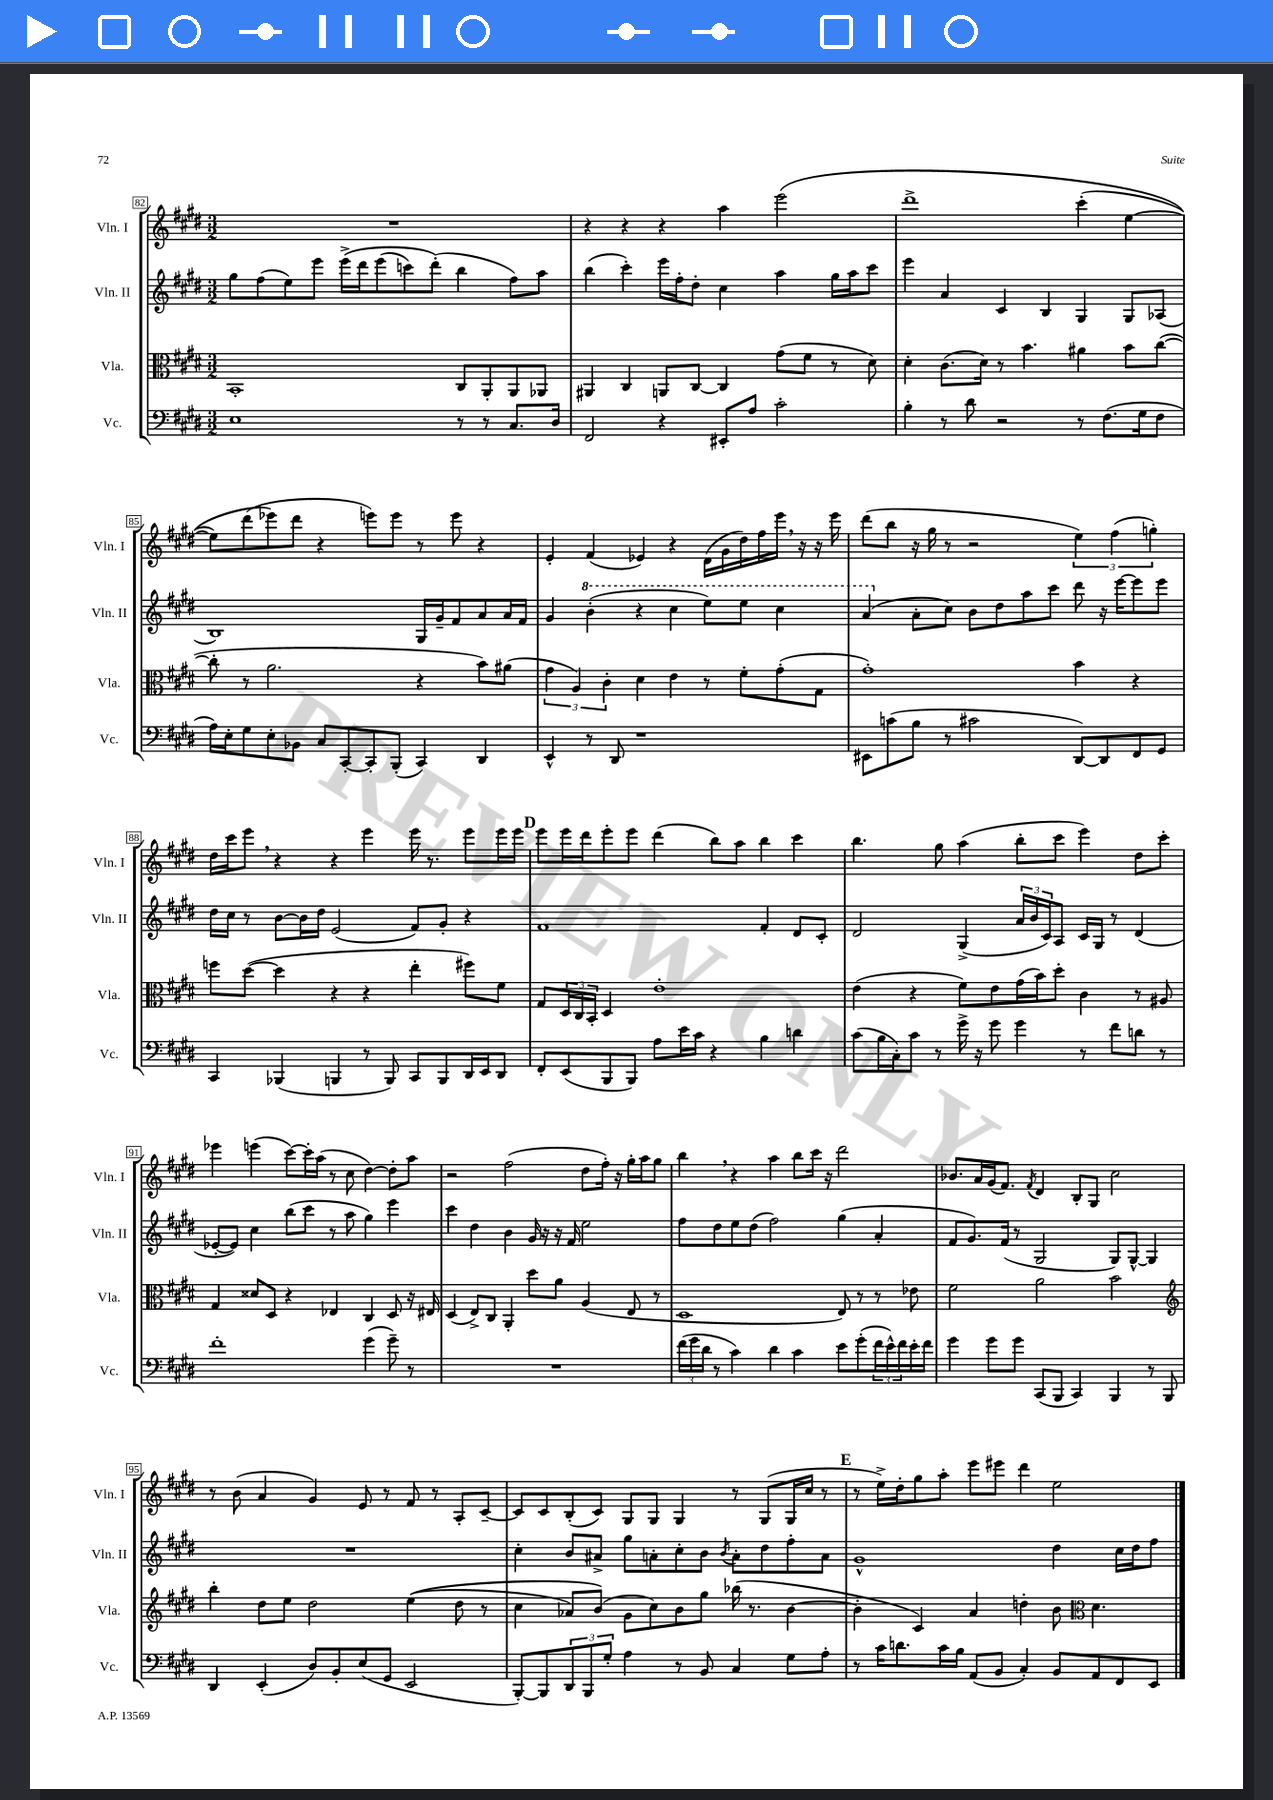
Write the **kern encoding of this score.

**kern	**kern	**kern	**kern
*part4	*part3	*part2	*part1
*staff4	*staff3	*staff2	*staff1
*I"Vc.	*I"Vla.	*I"Vln. II	*I"Vln. I
*I'Vc.	*I'Vla.	*I'Vln. II	*I'Vln. I
*clefF4	*clefC3	*clefG2	*clefG2
*k[f#c#g#d#]	*k[f#c#g#d#]	*k[f#c#g#d#]	*k[f#c#g#d#]
*M3/2	*M3/2	*M3/2	*M3/2
=82	=82	=82	=82
1E	1BB'	8gg#\L	1.r
.	.	(8ff#\	.
.	.	8ee\)	.
.	.	8eee\J	.
.	.	(16eee^\LL	.
.	.	16ddd#\J	.
.	.	(8eee\	.
.	.	8cccn\)	.
.	.	(8ddd#'\J)	.
8r	8C#/L	4bb\	.
8r	8AA'/	.	.
8.C#/L	8AA/	8ff#\L)	.
.	8AA-X/J	8aa\J	.
16D#/Jk	.	.	.
=83	=83	=83	=83
2FF#/	4AA#X/	(4bb\	4r
.	4C#/	4ccc#'\)	4r
4r	8AAn/L	16eee\LL	4r
.	.	16ff#'\J	.
.	[8C#/J	8dd#'\J	.
8EE#X'/L	4C#/]	4cc#\	4aa\
8A/J	.	.	.
2c#'\	(8g#\L	4aa\	(2eee\
.	8f#\J	.	.
.	8r	16gg#\LL	.
.	.	16aa\J	.
.	8d#\)	8ccc#\J	.
=84	=84	=84	=84
4B'\	4d#'\	4eee\	1ddd#^
8r	(8.c#\L	4a/	.
8d#\	.	.	.
.	16d#\Jk)	.	.
2r	8r	4c#/	.
.	4.b\	.	.
.	.	4B/	.
8r	4a#X\	4G#/	(4ccc#'\
(8.F#\L	.	.	.
.	8b\L	8G#/L	[4ee\
16G#\k	.	.	.
8F#\J	([8cc#\J	(8A-X/J	.
!!LO:LB:g=z
=85	=85	=85	=85
16A\LL)	8cc#'\]	1B)	8ee\L])
16E'\J	.	.	.
8G#\	8r	.	(8ddd#\
8E'\	2.a\	.	8eee-X\)
8BB-X\J	.	.	8ddd#\J
8C#/L	.	.	4r
[8CC#'/	.	.	.
8CC#'/]	.	.	8eeen\L)
(8BBB'/J	.	.	8eee\J
4CC#/)	4r	16G#/LL	8r
.	.	16g#~/J	.
.	.	8f#/	8eee\
4DD#/	8b\L)	8a/	4r
.	(8a#X\J	16a/L	.
.	.	16f#/JJ	.
=86	=86	=86	=86
4EE^^/	6g#\	4g#/	4e'/
.	6A/)	.	.
*	*	*8va	*
8r	.	(4bb'\	(4f#/
.	6c#'\	.	.
8DD#/	.	.	.
1r	4d#\	4r	4e-X/)
.	4e\	4ccc#\	4r
.	8r	8eee\L)	(16d#\LL
.	.	.	16g#\
.	8f#'\L	8eee\J	16dd#\)
.	.	.	16ff#\
.	(8g#'\	4ccc#\	16eee,\JJ
.	.	.	16r
.	8G#\J	.	16r
.	.	.	16eee\
=87	=87	=87	=87
8EE#X\L	1g#')	(4aa/	(8ddd#\L
(8cn\	.	.	8bb\J
*	*	*X8va	*
8B\J	.	8a'\L	16r
.	.	.	16gg#\
8r	.	8cc#\J)	8r
2c#X\	.	8b\L	2r
.	.	8dd#\	.
.	.	8aa\	.
.	.	8ccc#\J	.
[8DD#/L)	4b\	8ddd#\	6ee\)
8DD#/]	.	16r	.
.	.	.	(6ff#\
.	.	[16eee\KL	.
8FF#/	4r	8eee\]	.
.	.	.	6ggn'\)
8GG#/J	.	8eee\J	.
!!LO:LB:g=z
=88	=88	=88	=88
4CC#/	8ffn\L	16dd#\LL	16dd#\LL
.	.	16cc#\JJ	16ccc#\J
.	([8dd#\J	8r	8eee,\J
(4BBB-X/	4dd#\]	[8b\L	4r
.	.	16b\L]	.
.	.	16dd#\JJ	.
4BBBn/	4r	(2e/	4r
8r	4r	.	4eee\
8BBB/)	.	.	.
8CC#/L	4ee'\	8f#/L)	16eee\
.	.	.	8.r
8BBB/	.	8g#'/J	.
16DD#/L	8ff#X\L)	4r	8eee\L
16EE/J	.	.	.
8DD#/J	8f#\J	.	16eee\L
.	.	.	16eee\JJ
!!LO:REH:place=s1:t=D
=89	=89	=89	=89
8FF#'/L	8G#/L	1f#	8eee\L
(8EE/	24D#/L	.	16eee\L
.	24C#/	.	.
.	.	.	16ddd#\J
.	24BB'/JJ	.	.
8BBB/	4D#/	.	8eee'\
8BBB/J)	.	.	8eee\J
8A\L	1e'	.	(4ddd#\
16e\L	.	.	.
16c#\JJ	.	.	.
4r	.	.	8bb\L)
.	.	.	8aa\J
4B\	.	4f#'/	4bb\
4dn\	.	8d#/L	4ccc#\
.	.	8c#'/J	.
=90	=90	=90	=90
(8c#\L	(4e\	2d#/	4.bb\
16B\L	.	.	.
16C#'\J)	.	.	.
8c#\J	4r	.	.
8r	.	.	8gg#\
16g#^\	8f#\L)	(4G#^/	(4aa\
16r	.	.	.
8g#\	8e\	.	.
4g#\	(16g#\L	24a/LL	8bb'\L
.	.	24b/	.
.	16b\J)	.	.
.	.	24c#/J)	.
.	8dd#'\J	8A/J	8ccc#\J
8r	4c#\	16c#/LL	4eee\)
.	.	16G#/JJ	.
8f#\L	.	8r	.
8dn\J	8r	(4d#/	8dd#\L
8r	8A#X/	.	8ccc#'\J
!!LO:LB:g=z
=91	=91	=91	=91
1f#'	4G#/	[8e-X'/L	4eee-X\
.	.	8e-/J])	.
.	8d##X/L	4cc#\	(4eeen\
.	8D#/J	.	.
.	4r	(8bb\L	[8ccc#\L)
.	.	8ccc#\J	16ccc#'\L]
.	.	.	(16aa\JJ
.	4E-X/	8r	8r
.	.	8aa\	8cc#\
(4g#\	4C#/	4gg#\)	[4dd#\)
8g#~\)	8D#/	4eee\	8dd#'\L]
8r	16r	.	8aa\J
.	16E#X/	.	.
=92	=92	=92	=92
1.r	(4D#/	4ccc#\	2r
.	8E^/L)	4dd#\	.
.	8C#/J	.	.
.	4AA'/	4b\	(2ff#\
.	8dd#\L	16g#/	.
.	.	16r	.
.	8a\J	16r	.
.	.	16f#/	.
.	(4A/	2ee\	8dd#\L
.	.	.	16ff#'\Jk)
.	.	.	16r
.	8E/	.	16gg#'\LL
.	.	.	16aa\J
.	8r	.	8gg#\J
=93	=93	=93	=93
(24f#\LL	1D#	8ff#\L	4bb,\
24g#\	.	.	.
24d#\JJ	.	.	.
8r	.	8dd#\	.
4c#\)	.	8ee\	4r
.	.	(8dd#\J	.
4d#\	.	2ff#\)	4aa\
4c#\	.	.	8bb\L
.	.	.	16ccc#\Jk
.	.	.	16r
8e\L	8E/)	(4gg#\	2ddd#\
(8g#'\	8r	.	.
24f#\L	8r	4a'/	.
24e^^\)	.	.	.
24f#\	.	.	.
16e'\	8e-X\	.	.
16f#\JJ	.	.	.
=94	=94	=94	=94
4g#\	2f#\	8f#/L	8.b-X/L
.	.	8.g#/)	.
.	.	.	16a/L
8g#\L	.	.	(16g#/J
.	.	(16f#/Jk	8.f#/J)
8g#\J	.	8r	.
.	.	.	8qf#/
(8CC#/L	2a\	2G#/	4d#/
8BBB/J	.	.	.
4CC#/)	.	.	8B'/L
.	.	.	8G#/J
4BBB/	2b\	8G#/L)	2cc#\
.	.	[8G#^^/J	.
8r	.	4G#/]	.
8BBB/	.	.	.
!!LO:LB:g=z
=95	=95	=95	=95
*	*clefG2	*	*
4DD#/	4bb'\	1.r	8r
.	.	.	(8b\
(4EE'/	8dd#\L	.	4a/
.	8ee\J	.	.
8D#/L)	2dd#\	.	4g#/)
8BB'/	.	.	.
(8E/	.	.	8e/
8GG#/J	.	.	8r
2EE/	((4ee\	.	8f#/
.	.	.	8r
.	8dd#\	.	8A'/L
.	8r	.	[8c#~/J
=96	=96	=96	=96
[8BBB'/L)	4cc#\	4cc#'\	8c#/L]
8BBB/]	.	.	8c#/
12DD#/	8a-X/L)	8b/L	(8B'/
12BBB/	.	.	.
.	(8b/J)	8a#X^/J	8c#/J)
12G#'/J	.	.	.
4A\	8g#\L	8gg#\L	8G#/L
.	8cc#\)	8an'\	8G#/J
8r	8b\	8cc#'\	4G#/
8BB/	8gg#\J	8b\J	.
.	.	8qb/	.
4C#/	(16bb-X\	8a'\L	8r
.	8.r	.	.
.	.	8dd#\	(8G#/L
8G#\L	[4b\	8ff#'\	16G#/L
.	.	.	16cc#/JJ
8A'\J	.	8a\J	8r
!!LO:REH:place=s1:t=E
=97	=97	=97	=97
8r	4b'\]	1g#^^	8r
16c#\KL	.	.	16ee^\LL)
8.dn\	.	.	16dd#'\J
.	4c#/)	.	8gg#\
16c#\L	.	.	8aa'\J
16B\JJ	.	.	.
(8AA/L	4a/	.	8eee\L
8BB/J	.	.	8eee#X\J
4C#'/)	4ddn'\	.	4ddd#\
8BB/L	8b\	4dd#\	2ee\
*	*clefC3	*	*
8AA/	4.d#\	.	.
8FF#/	.	16cc#\LL	.
.	.	16dd#\J	.
8EE/J	.	8ff#\J	.
==	==	==	==
*-	*-	*-	*-
